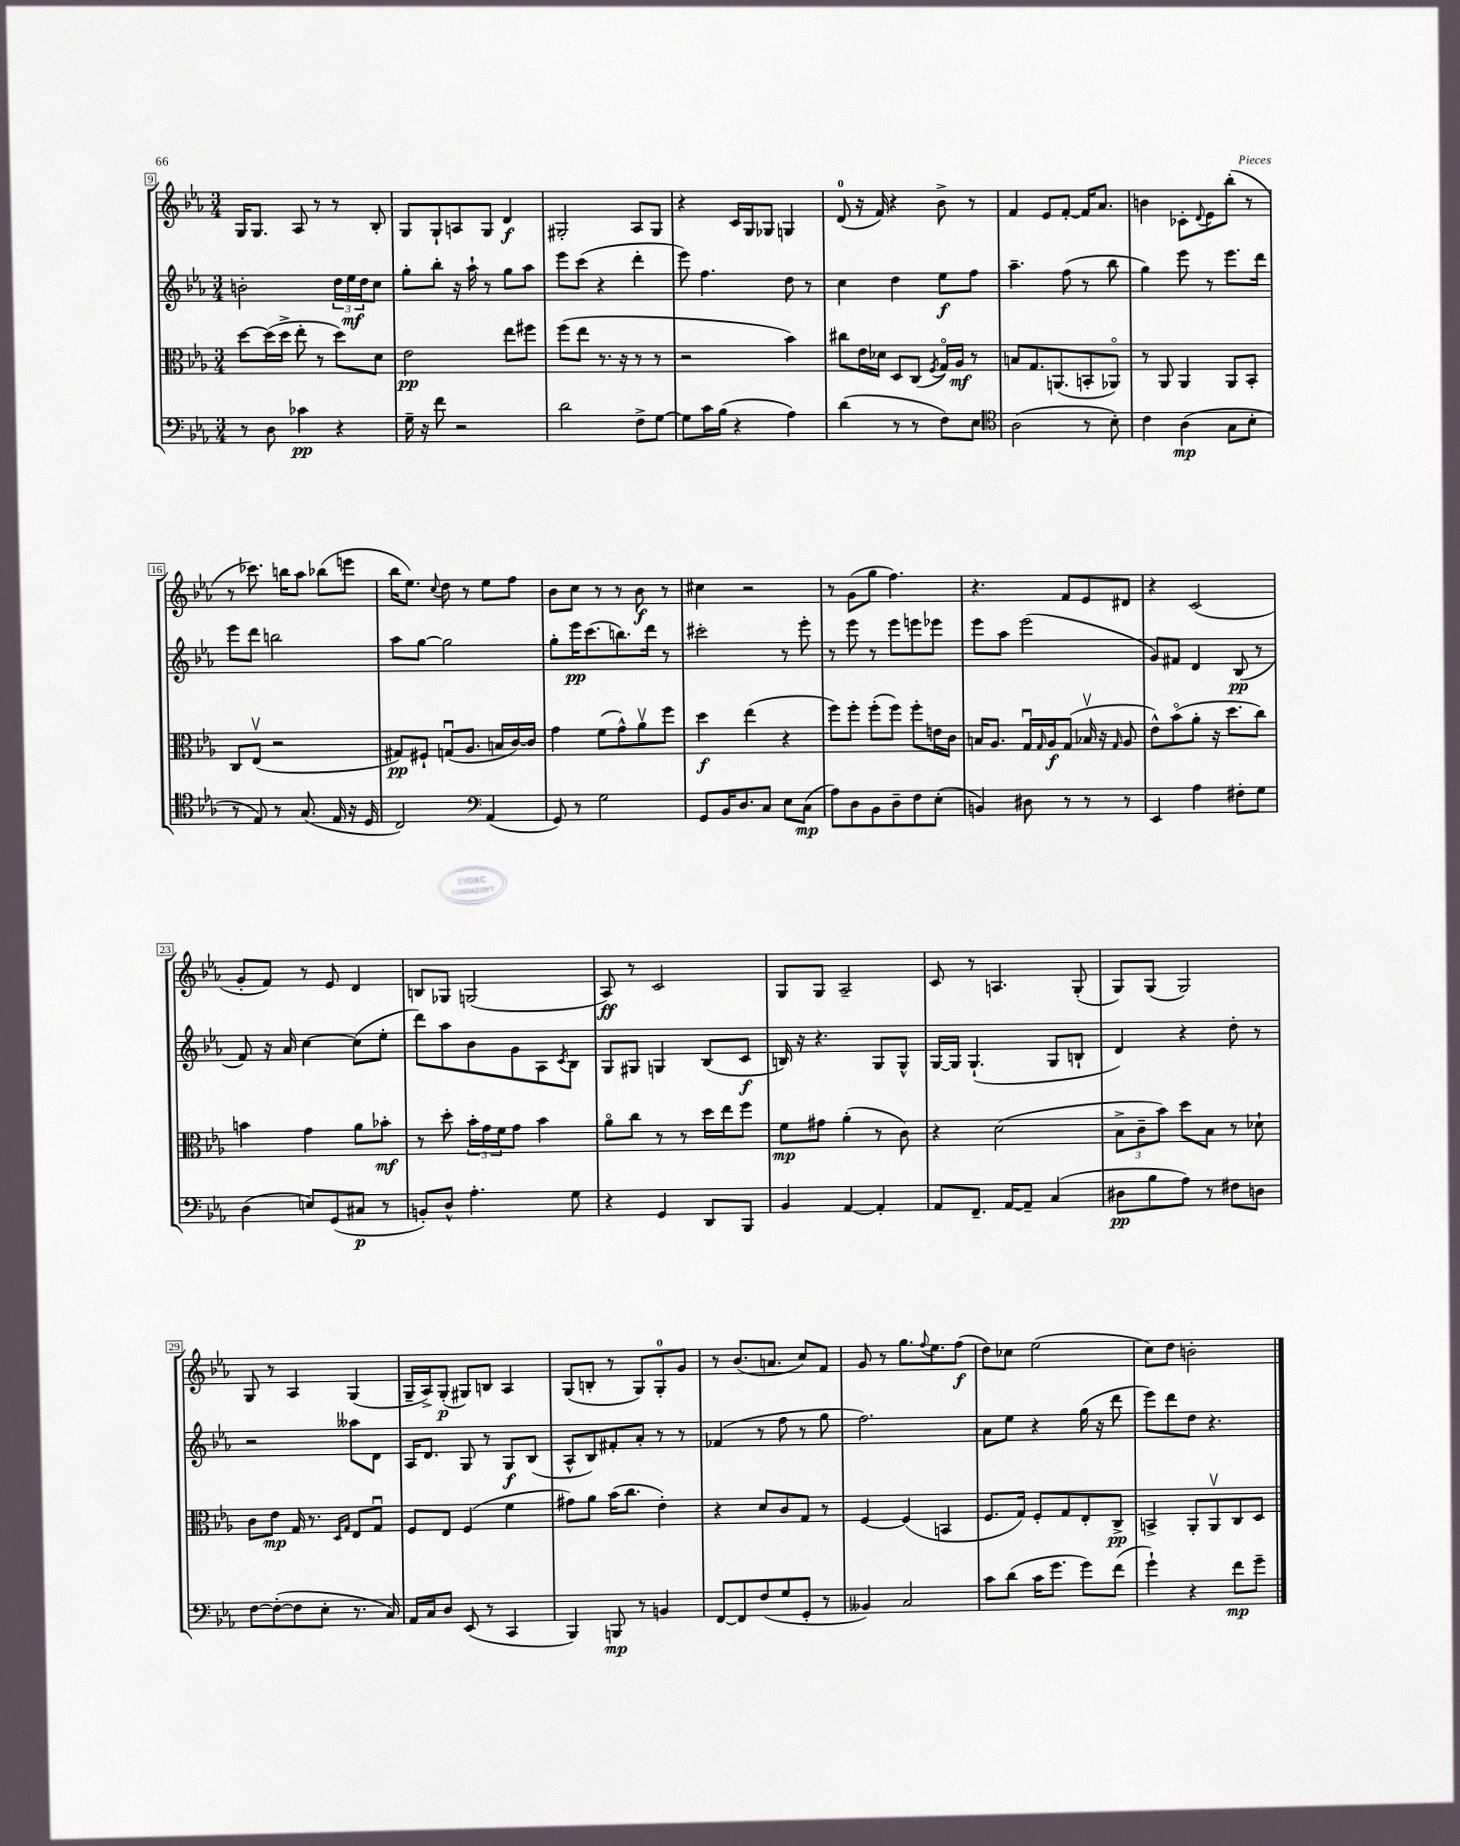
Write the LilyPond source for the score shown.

<<
\new StaffGroup <<
\new Staff = "s0" {
    \clef treble \key ees \major \numericTimeSignature \time 3/4
    g16 g8. aes8 r8 r8 bes8-. |
    g8 g8-! a8 g8 d'4\f |
    gis2-. aes8 gis8 |
    r4 c'16 g16 ges8 g4 |
    d'8-0( r16 f'16) r4 bes'8-> r8 |
    f'4 ees'8 f'8~-. f'16 aes'8. |
    b'4 ces'8-. \appoggiatura { d'8 } ees'8 bes''8-.( r8 |
    r8 ces'''8.) b''16 aes''8 bes''8( e'''8 |
    bes''16 ees''8.) \appoggiatura { c''8 } d''8 r8 ees''8 f''8 |
    bes'8 c''8 r8 r8 bes'8\f r8 |
    cis''4 r2 |
    r8 g'8( g''8 f''4.) |
    r4. f'8 ees'8 dis'8 |
    r4 c'2( |
    g'8-. f'8) r8 ees'8 d'4 |
    b8 ges8 g2( |
    aes8\ff) r8 c'2 |
    g8 g8 aes2-- |
    c'8 r8 a4. g8-.( |
    g8) g8( g2) |
    g8 r8 aes4 g4( |
    g16-- aes16->) g8-.\p( gis8) b8 aes4 |
    g8( b8-. r8 g8) g8-0-. g'8 |
    r8 bes'8.( a'8. c''8) f'8 |
    g'8 r8 g''8. \appoggiatura { f''8 } ees''8. f''8\f( |
    d''8) ces''8 ees''2( |
    c''8) d''8 b'2-. \bar "|." |
}
\new Staff = "s1" {
    \clef treble \key ees \major \numericTimeSignature \time 3/4
    b'2-. \tuplet 3/2 { d''16 ees''16\mf d''16 } c''8 |
    g''8-. bes''8-. r16 aes''16-! r8 g''8 aes''8 |
    ees'''8 c'''8( r4 d'''4-. |
    ees'''8) f''4. d''8 r8 |
    c''4 d''4 ees''8\f f''8 |
    aes''4.-- f''8( r8 bes''8 |
    g''4) ees'''8 r8 ees'''8. d'''16 |
    ees'''8 d'''8 b''2 |
    aes''8 g''8~ g''2 |
    g''8-. ees'''16\pp c'''8.( b''8.) d'''16 r8 |
    cis'''2-. r8 ees'''8-. |
    r8 ees'''8 r8 ees'''8 e'''8 ees'''8 |
    ees'''8 aes''8 ees'''2( |
    g'8) fis'8 d'4 bes8\pp( r8 |
    f'8) r16 aes'16 c''4~ c''8( ees''8-. |
    d'''8) aes''8 bes'8 g'8 aes8 \acciaccatura { c'8 } bes8 |
    g8 gis8 g4 bes8( c'8\f |
    b16) r16 r4. g8 g8-^ |
    g16~ g16 g4.-!( g8 b8-! |
    d'4) r4 d''8-. r8 |
    r2 aeses''8 d'8 |
    aes16 d'8. g8 r8 g8\f bes8( |
    aes8-^ bes8) fis'8-. aes'8-. r8 r8 |
    fes'4( r8 f''8 r8 g''8 |
    f''2.) |
    aes'8 ees''8 r4 g''16( r16 d'''8 |
    ees'''8) d'''8 d''8 r4. \bar "|." |
}
\new Staff = "s2" {
    \clef alto \key ees \major \numericTimeSignature \time 3/4
    d''8~ d''16( d''16-> ees''8-. r8 d''8) d'8 |
    ees'2\pp ees''8 fis''8 |
    f''8( ees''8 r8. r16 r8 r8 |
    r2 bes'4) |
    cis''8 ees'16 des'16 d8 c8( \acciaccatura { f8 } g16\flageolet) aes16\mf r8 |
    b8 g8. a,8.( b,8-. aes,8\flageolet) |
    r8 aes,8 aes,4 aes,8 bes,8-. |
    c8 ees8\upbow( r2 |
    gis8\pp) fis8-! g8\downbow( aes8. b16 c'16~) c'16 |
    g'4 f'8( g'8-^) aes'8\upbow f''8 |
    d''4\f ees''4( r4 |
    f''8) f''8-. f''8-.( f''8) f''8-. e'16 c'16 |
    b16 aes8. g16\downbow \grace { g16 } aes16\f g8( bes16\upbow r16 \grace { g16 } aes8 |
    ees'8-^) bes'8\flageolet( aes'8-. r16 d''8. c''8) |
    b'4 g'4 aes'8 bes'8-.\mf |
    r8 d''8-. \tuplet 3/2 { bes'16-. g'16 f'16 } g'8 bes'4 |
    aes'8\flageolet c''8 r8 r8 d''16 ees''16 f''8 |
    f'8\mp gis'8 aes'4-.( r8 c'8) |
    r4 d'2( |
    \tuplet 3/2 { bes8-> c'8-- bes'8) } d''8 bes8 r8 des'8-! |
    c'8 ees'8\mp g16 r8. \grace { d16 g16 } ees8 g8\downbow |
    f8 ees8 f4( f'4 |
    gis'8) aes'8 bes'16( c''8. ees'4-.) |
    r4 d'8 c'8 g8 r8 |
    f4~ f4( b,4 |
    f8. g16) f8-. g8 ees8-. c8->\pp |
    b,4-> aes,8-. aes,8\upbow c8 d8 \bar "|." |
}
\new Staff = "s3" {
    \clef bass \key ees \major \numericTimeSignature \time 3/4
    r8 d8 ces'4\pp r4 |
    g16-- r16 f'8 r2 |
    d'2 f8-> g8~ |
    g8 c'16 bes16( r4 aes4) |
    d'4( r8 r8 f8) ees8 |
    \clef tenor aes2( r8 bes8-.) |
    c'4 aes4\mp( g8 bes8-. |
    r8 ees8) r8 g8.( ees16 r16 d16 |
    c2) \clef bass aes,4( |
    g,8) r8 g2 |
    g,8 bes,16 d8. c8 ees8 c8\mp( |
    aes8) d8 bes,8 d8-- f8 ees8-.( |
    b,4) dis8 r8 r8 r8 |
    ees,4 aes4 fis8-. g8 |
    d4( e8) g,8( cis8\p r8 |
    b,8-.) d8-^ aes4.-. g8 |
    r4 g,4 d,8 bes,,8 |
    bes,4 aes,4~ aes,4-. |
    aes,8 f,8.-- aes,16~ aes,8-- c4( |
    dis8\pp bes8 aes8) r8 fis8 d8 |
    f8~ f8~-.( f8 ees8-. r8. c16) |
    aes,16 c16 d8 ees,8( r8 c,4 |
    bes,,4) b,,8\mp r8 b,4 |
    f,8~ f,8 f8( g8 g,8-. r8 |
    beses,4) c2 |
    c'8 d'8( c'16 g'8. g'8) f'8( |
    g'4-!) r4 f'8\mp g'8-- \bar "|." |
}
>>
>>
\layout { \context { \Score currentBarNumber = #9 \override BarNumber.stencil = #(make-stencil-boxer 0.1 0.3 ly:text-interface::print) } }
